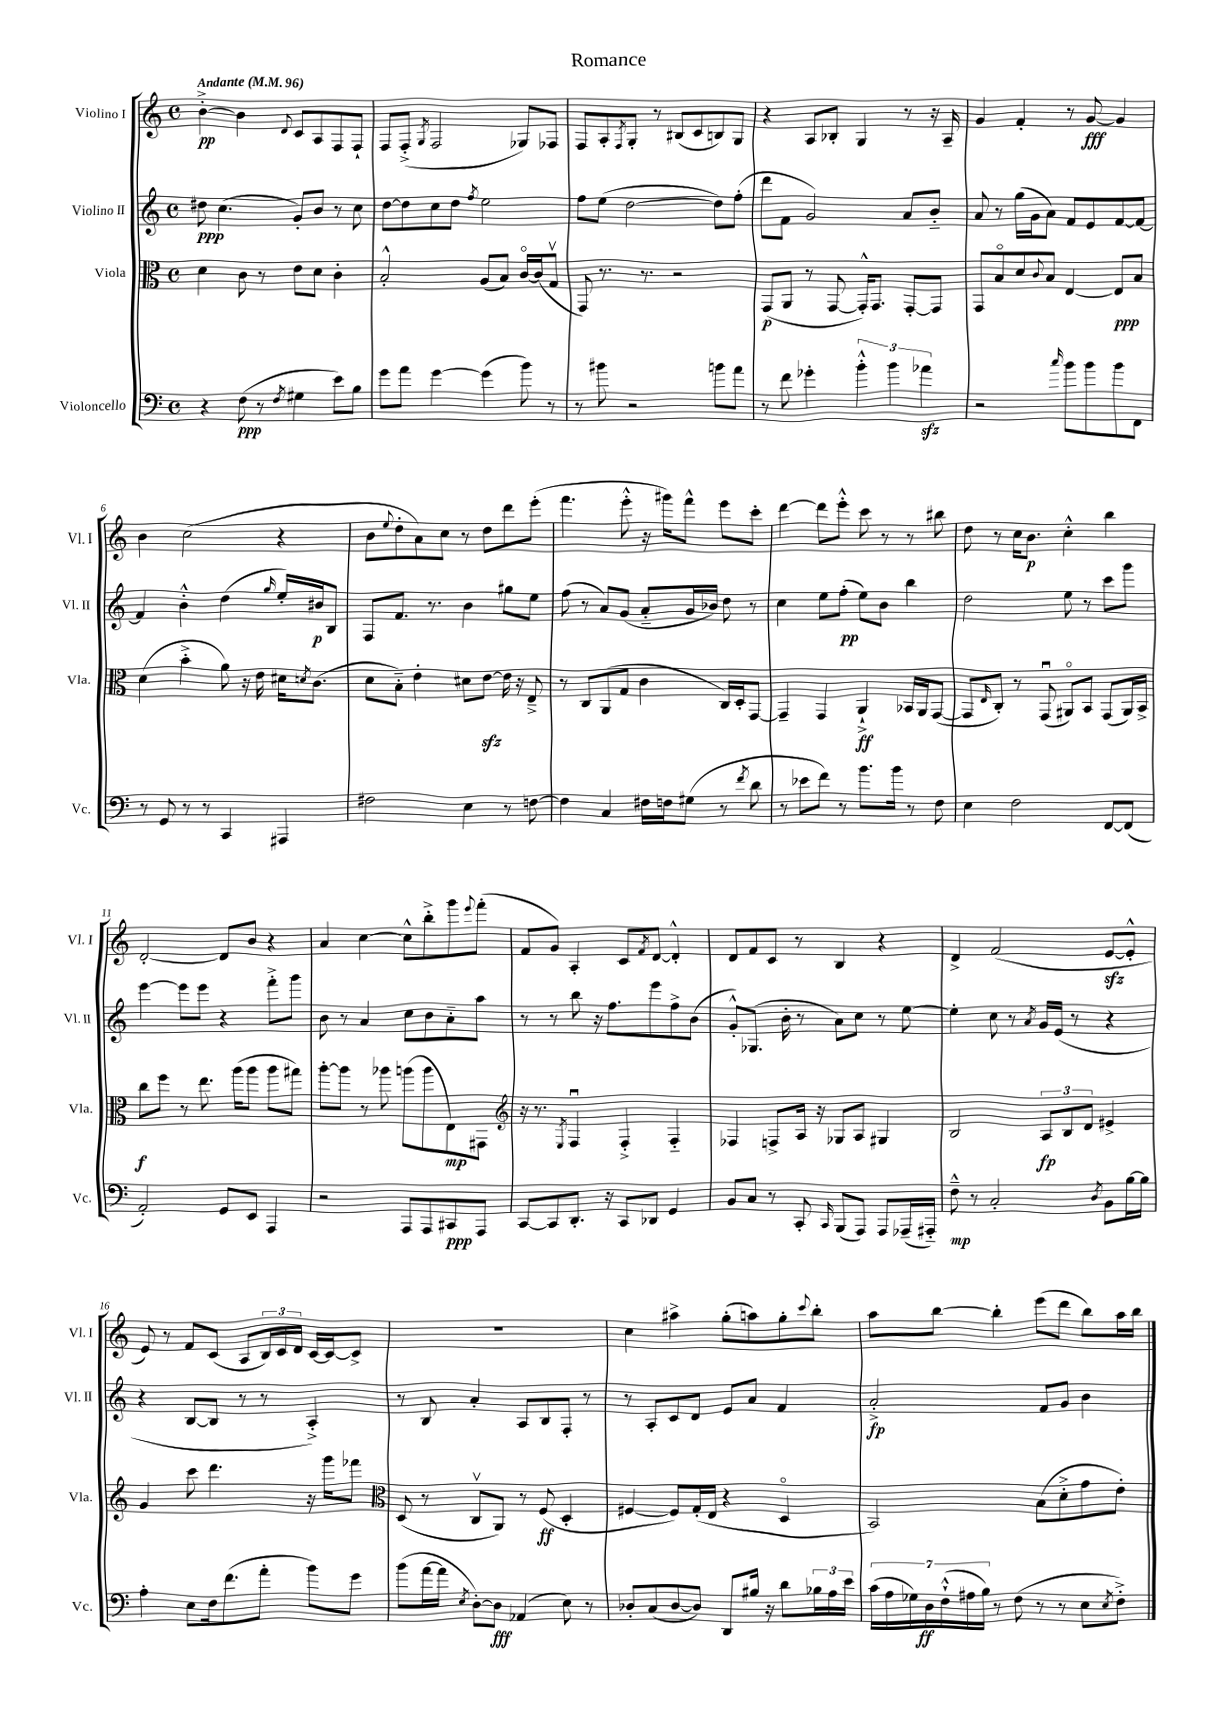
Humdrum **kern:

**kern	**kern	**kern	**kern
*staff4	*staff3	*staff2	*staff1
*clefF4	*clefC3	*clefG2	*clefG2
*k[]	*k[]	*k[]	*k[]
*M4/4	*M4/4	*M4/4	*M4/4
*met(c)	*met(c)	*met(c)	*met(c)
*MM96	*MM96	*MM96	*MM96
4r	4d	8dd#	[4b'^
.	.	(4.cc	.
(8F	8c	.	4b]
8r	8r	.	.
8qF	.	.	8qqd
4G#	8e	8g')	8c
.	8d	8b	8A
8e)	4c'	8r	8F
8B	.	8cc	8F`
=	=	=	=
8g	2B'^^	[8dd	8F
8a	.	8dd]	(8F'^
.	.	.	8qG
[4g	.	8cc	2F
.	.	8dd	.
.	.	8qff	.
(4g]	(8A	2ee	.
.	8B)	.	.
8b)	[16co	.	8G-)
.	(16c]	.	.
8r	8Gv	.	8F-
=	=	=	=
8r	8GG)	8ff	8F
8b#	8.r	(8ee	8A'
.	.	.	8qF
2r	.	[2dd	8G'
.	8.r	.	.
.	.	.	8r
.	2r	.	(8B#
.	.	.	8c
8b	.	8dd])	8B)
8a	.	(8ff'	8G
=	=	=	=
8r	(8GG	8ddd	4r
8f	8AA	8f	.
4g-'	8r	2g)	8A
.	[8GG	.	8B-'
6b'^^	16GG'^^])	.	4G
.	8.GG	.	.
6b	.	.	.
.	[8GG'	8a	8r
6a-	.	.	.
.	8GG]	8b'~	16r
.	.	.	16A~
=	=	=	=
2r	8GG	8a	4g
.	8Bo	8r	.
.	8d	(16gg	4f'
.	.	16g	.
.	8qqc	.	.
.	8B	8a)	.
16qqcc	.	.	.
8b	[4E	8f	8r
8b	.	8e	[8g
8b	8E]	[8f	4g]
8FF	8B	8f_	.
=	=	=	=
8r	(4d	4f]	4b
8GG	.	.	.
8r	4b'^	4b'^^	(2cc
8r	.	.	.
4CC	8a)	(4dd	.
.	16r	.	.
.	16e	.	.
.	.	16qqgg	.
4AAA#	16d#	16ee')	4r
.	8qd	.	.
.	(8.c	16b#	.
.	.	8B	.
=	=	=	=
2F#	8d	8F	8b
.	.	.	8qqee
.	8B'~)	8.f	8dd'
.	4e'	.	8a)
.	.	8.r	.
.	.	.	8cc
4E	8d#	4b	8r
.	[8e	.	8dd
8r	16e]	8gg#	8ddd
.	16r	.	.
[8F	8E~^	8ee	(8eee'
=	=	=	=
4F]	8r	(8ff	4.fff
.	8C	8r	.
4C	(8AA	8a)	.
.	8G	(8g	8eee'^^
16F#	4c	8a'~	16r
16F	.	.	16ggg#)
(8G#	.	16g	8fff^^
.	.	16b-)	.
8r	16C)	8dd	8eee
.	16D'	.	.
8qf	.	.	.
8d	[8GG	8r	8ccc'
=	=	=	=
8r	4GG~]	4cc	[4ddd
8e-	.	.	.
8f)	4GG	8ee	8ddd]
8r	.	(8ff'	8eee'^^
8.b	4AA`^	8ee)	8ccc
.	.	8b	8r
16b	.	.	.
8r	16BB-	4bb	8r
.	16AA	.	.
8F	([8GG	.	8bb#
=	=	=	=
4E	8GG]	2dd	8dd
.	16qqE	.	.
.	8C')	.	8r
2F	8r	.	16cc
.	.	.	8.b
.	(8GGu	.	.
.	8AA#o)	8ee	4cc'^^
.	8BB	8r	.
[8FF	(8GG	8ccc	4bb
(8FF]	16AA#)	8ggg	.
.	16BB^	.	.
=	=	=	=
2AA')	8cc	[4eee	[2d'
.	8ff	.	.
.	8r	8eee]	.
.	8.ee	8eee	.
8GG	.	4r	8d]
.	(16aa	.	.
8EE	8aa	.	8b
4AAA	8aa	8fff'^	4r
.	8gg#)	8ggg	.
=	=	=	=
2r	[8aa'	8b	4a
.	8aa]	8r	.
.	8r	4a	[4cc
.	8aa-	.	.
8AAA	(8aa	8cc	8cc^^]
8AAA	8aa	8b	8bb'^
8CC#	8E)	8a'~	8ggg
.	.	.	8qqeee
8AAA	8GG#	8aa	(8fff'
=	=	=	=
*	*clefG2	*	*
[8CC	16r	8r	8f
.	8.r	.	.
8CC]	.	8r	8g)
.	8qE	.	.
8.DD'	4Fu	8bb	4A'
.	.	16r	.
16r	.	8.ff	.
8CC	4F'^	.	8c
.	.	.	8qf
8DD-	.	8eee	[8d
4GG	4F'~	8ff^	4d'^^]
.	.	(8b	.
=	=	=	=
8BB	4F-	8g'^^)	8d
8C	.	(8.G-	8f
8r	8F^	.	8c
.	.	16b'	.
8CC'	16A	8r	8r
.	16r	.	.
16qqCC	.	.	.
(8BBB	8G-	8a)	4B
8AAA)	8A	8cc	.
8AAA	4G#	8r	4r
(16AAA-~	.	[8ee	.
16AAA#'~)	.	.	.
=	=	=	=
8F~^^	2B	4ee']	4d^
8r	.	.	.
2C'	.	8cc	(2f
.	.	8r	.
.	.	8qa	.
.	12A	16g	.
.	.	(16e	.
.	12B	.	.
.	.	8r	.
.	12d	.	.
8qD	.	.	.
8BB	4e#^	4r	[8e
[16B	.	.	8e'^^]
16B]	.	.	.
=	=	=	=
4A'	4g	4r	8e)
.	.	.	8r
8E	8ccc	[8B	8f
16F	4.ddd	8B]	(8c
(8.f	.	.	.
.	.	8r	8A
8a'	.	8r	24B)
.	.	.	24c
.	.	.	24d
8b)	16r	4A'^)	[16c
.	16ggg	.	16c_
8g	8fff-	.	8c^]
=	=	=	=
*	*clefC3	*	*
(8b	(8D	8r	1r
[16a	8r	8B	.
16a]	.	.	.
8qE	.	.	.
[8D')	8Cv	4a'	.
8D]	8AA)	.	.
(4AA-	8r	8A	.
.	(8F	8B	.
8E)	4D'	8F'	.
8r	.	8r	.
=	=	=	=
8D-'	[4F#	8r	4cc
(8C	.	8A'	.
[8D-	8F#])	8c	4aa#^
8D-])	(16G'	8d	.
.	16E	.	.
8DD	4r	8e	(8gg'
16B#	.	8a	8aa)
16r	.	.	.
8d	4Do	4f	8gg'
.	.	.	8qqccc
24B-	.	.	8bb'
24A	.	.	.
24e	.	.	.
=	=	=	=
(28c	2BB)	2a'^	8aa
28A	.	.	.
28G-)	.	.	.
28D	.	.	.
.	.	.	[8bb
(28F`^^	.	.	.
28A#	.	.	.
28B)	.	.	.
8r	.	.	4bb']
(8F	.	.	.
8r	(8B	8f	(8eee
8r	8d'^	8g	8ddd
8E	8g	4b	8bb)
8qE	.	.	.
8F'^)	8e')	.	16aa
.	.	.	16bb
==	==	==	==
*-	*-	*-	*-
